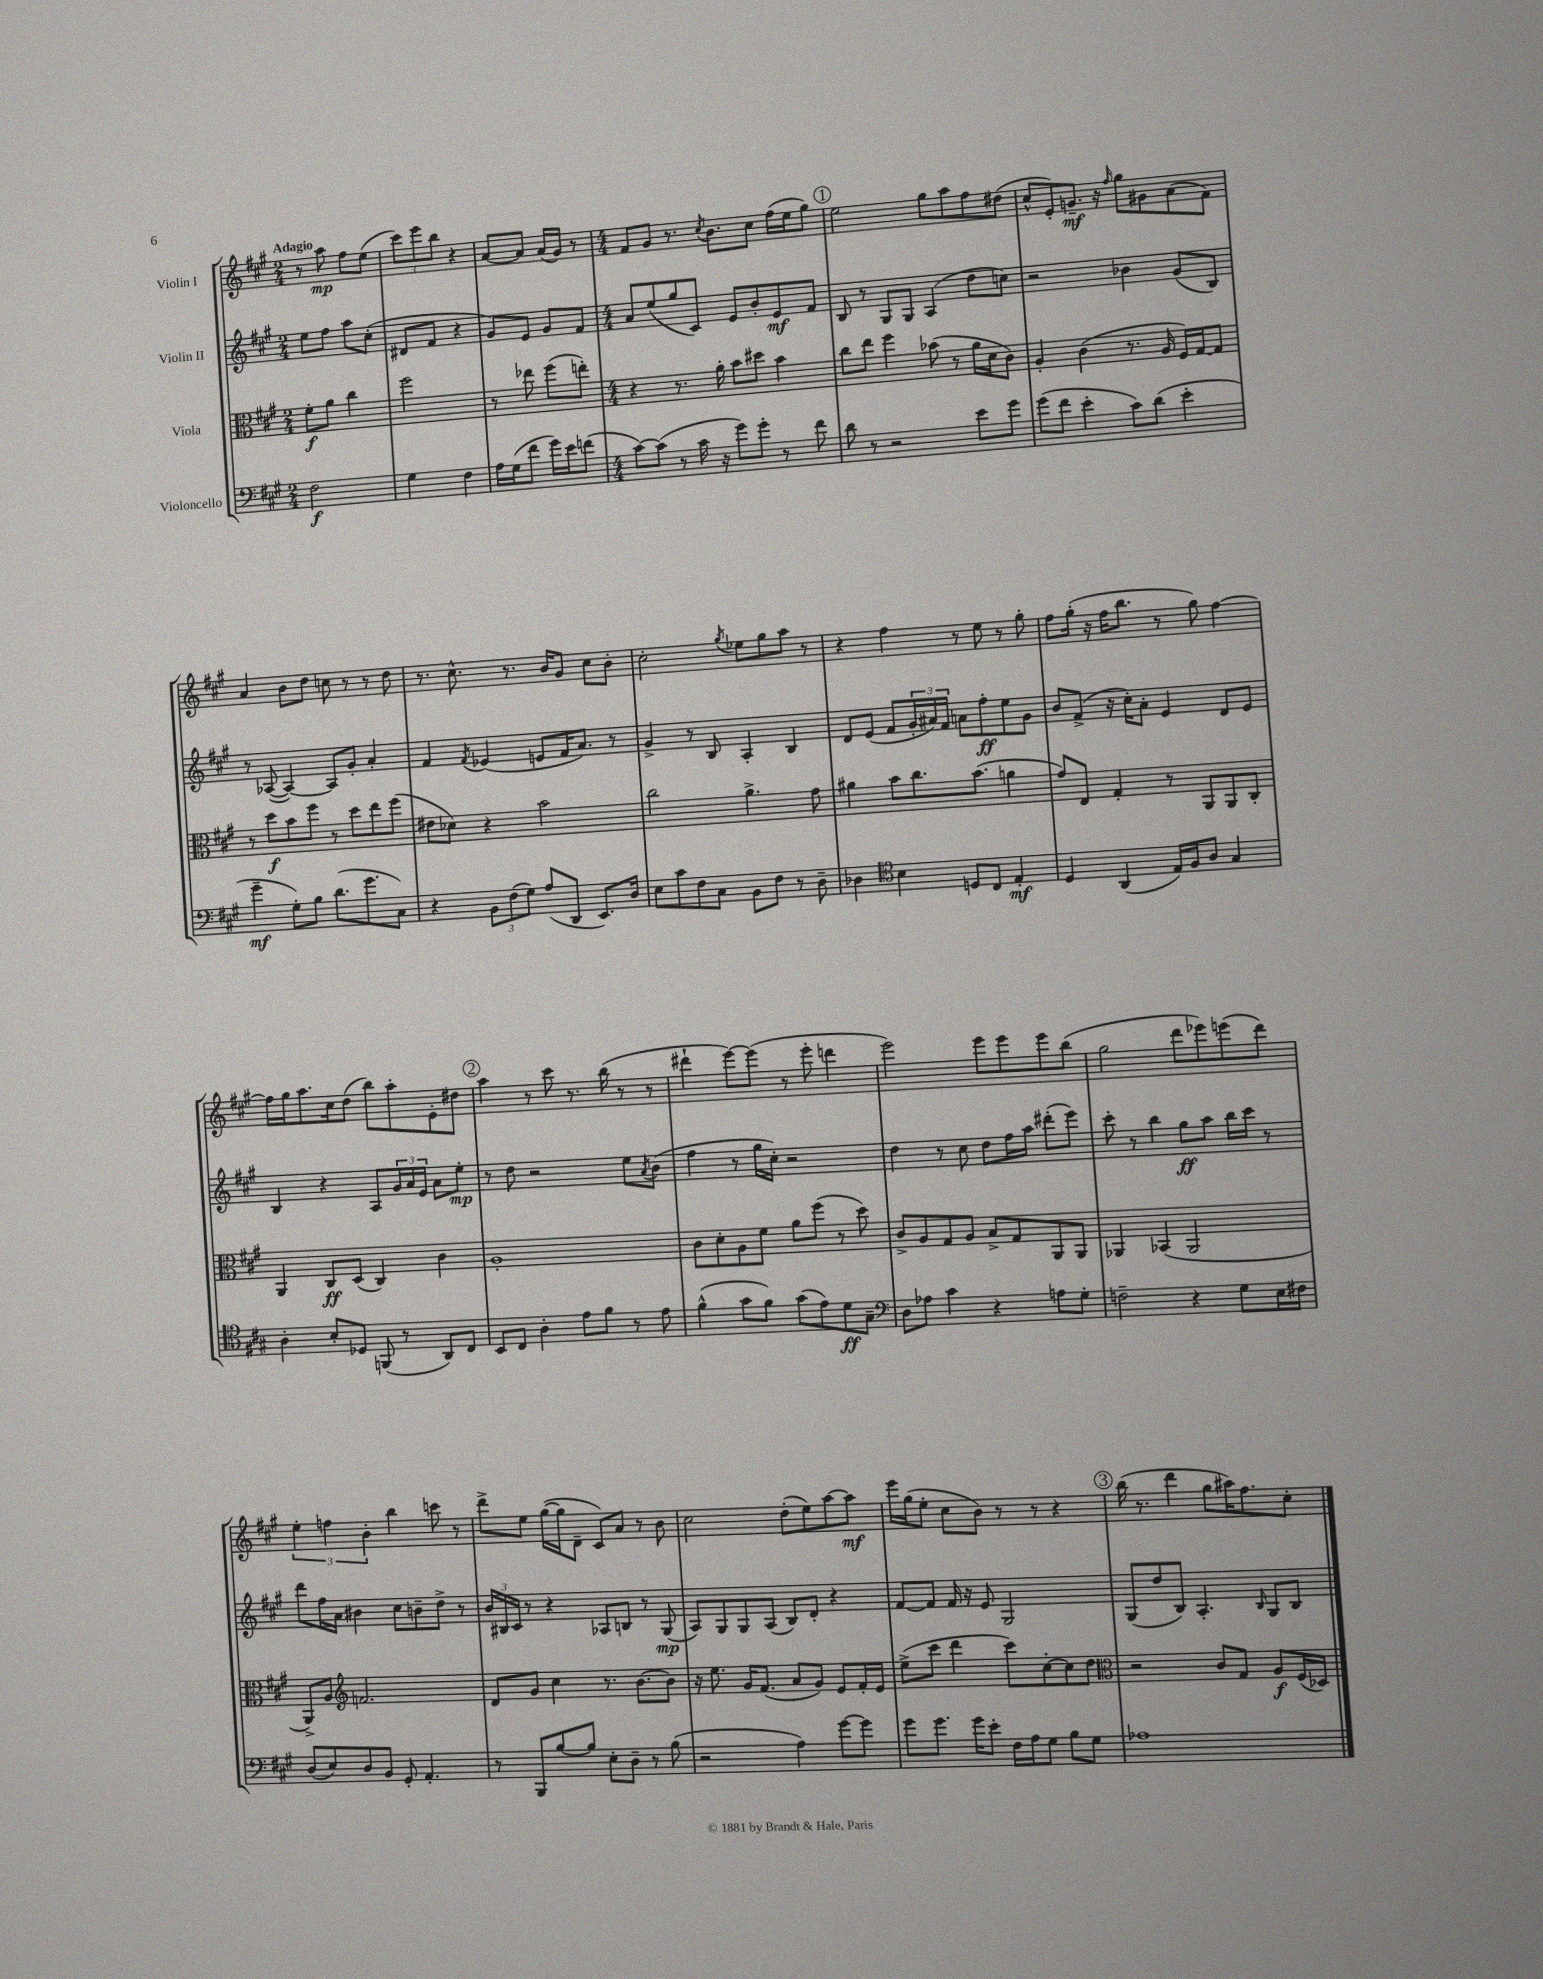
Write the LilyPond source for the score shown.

<<
\new StaffGroup <<
\new Staff = "s0" \with { instrumentName = "Violin I" } {
    \clef treble \key a \major \numericTimeSignature \time 2/4 \tempo "Adagio"
    r8 a''8\mp fis''8 e''8( |
    \tuplet 3/2 { cis'''8) e'''8 b''8 } r4 |
    a'8~ a'8 a'16( gis'16) r8 |
    \numericTimeSignature \time 4/4 fis'8 gis'8 r8. \acciaccatura { cis''8 } b'8. cis''8 fis''16( e''16 gis''8) |
    \mark \markup { \circle "1" } e''2 gis''8 a''8 fis''8 dis''8( |
    cis''8-^ e'8-.) g'8.--\mf r16 \grace { fis''16 } gis''8 gis'8 a'8( fis'8) |
    a'4 b'8 d''8 c''8 r8 r8 d''8 |
    r8. cis''8.-^ r8. b'16 gis'8 cis''8 b'8-. |
    cis''2-. \acciaccatura { gis''8 } ees''8 gis''8 a''8 r8 |
    r4 fis''4 r8 e''8 r8 gis''8-. |
    fis''8 gis''16-.( r16 fis''16 b''8. r8 gis''8) fis''4~ |
    fis''16 gis''16 a''8. cis''16 d''8( b''8) a''8-. e'8-. dis''8 |
    \mark \markup { \circle "2" } a''4 r8 cis'''8 r8. b''16( r8 r8 |
    dis'''4-! e'''8~) e'''8( r8 e'''8-. d'''4 |
    e'''2) e'''8 e'''8 e'''8 b''8( |
    gis''2 d'''8 ees'''8) e'''8( d'''8) |
    \tuplet 3/2 { e''4-. f''4 b'4-. } b''4 c'''8 r8 |
    d'''8-> e''8 gis''16~( gis''16 d'8-- cis'8) a'8 r8 b'8 |
    cis''2 d''8-.( e''8) a''8~ a''8\mf |
    e'''16 gis''16( e''8-. cis''8 b'8) r8 r8 r4 |
    \mark \markup { \circle "3" } b''16( r8. d'''4 gis''8 ais''16) fis''8. cis''8-. \bar "|." |
}
\new Staff = "s1" \with { instrumentName = "Violin II" } {
    \clef treble \key a \major \numericTimeSignature \time 2/4
    e''8 fis''8 a''8 cis''8-.( |
    dis'8 fis'8 r4 |
    gis'8) e'8 gis'8 fis'8 |
    \numericTimeSignature \time 4/4 a'8 e''8( gis''8 cis'8) e'8 b'8-. e'8\mf fis'8 |
    \mark \markup { \circle "1" } b8 r8 gis8 gis8 a4( d''8 c''8) |
    r2 bes'4 gis'8( b8) |
    r8 aes8~( aes4~) aes8 gis'8-. a'4-. |
    fis'4 \acciaccatura { fis'8 } ees'4( e'8 fis'16 a'8.) r8 |
    gis'4-> r8 b8 a4-. b4 |
    d'8 e'8( fis'8 \tuplet 3/2 { gis'16-. ais'16) fis'16 } a'8 fis''8-.\ff e''8 gis'8 |
    b'8 fis'8->( r16 cis''16-.) a'8-. e'4 d'8 e'8 |
    b4 r4 a8 \tuplet 3/2 { gis'16 a'16 e'16 } a'8 e''8-.\mp |
    \mark \markup { \circle "2" } r8 d''8 r2 e''8 \acciaccatura { a'8 } b'8( |
    fis''4 r8 gis''16 cis''16-.) r2 |
    d''4 r8 cis''8 d''8 fis''16 a''16 dis'''8-.( e'''8) |
    cis'''8-. r8 b''4 gis''8\ff a''8 b''16 cis'''16 r8 |
    d'''8 fis''16 a'16 bis'4 cis''8 b'8-- d''8-> r8 |
    \tuplet 3/2 { b'16 bis16 cis'16 } r8 r4 aes8 b8 r8 gis8\mp( |
    a8) gis8 gis8 a8( b8) d'8-. r4 |
    fis'8~ fis'8 fis'16 r16 e'8 gis2 |
    \mark \markup { \circle "3" } gis8( d''8 b8) a4.-. \grace { b16 } gis8 b8 \bar "|." |
}
\new Staff = "s2" \with { instrumentName = "Viola" } {
    \clef alto \key a \major \numericTimeSignature \time 2/4
    fis'8-.\f a'8 cis''4 |
    fis''2 |
    r8 ees''8 fis''8( e''8-.) |
    \numericTimeSignature \time 4/4 r4 r8. a'16-. b'8 dis''8 b'4 |
    \mark \markup { \circle "1" } cis''8 e''8 fis''4 bes'8( r8 a'16 d'16 cis'8) |
    a4-. cis'4( r8. a16 fis16) gis16~ gis8 |
    r8 d''8\f b'8 fis''8 r8 d''8 e''8 fis''8( |
    eis'8 des'8) r4 b'2 |
    cis''2 a'4.-> gis'8 |
    ais'4 b'8 cis''8. b'8.( a'4 |
    gis'8) e8 gis4-. r8 a,8 a,8 cis8-. |
    a,4 cis8\ff d8( cis4) cis'4 |
    \mark \markup { \circle "2" } a1-. |
    cis'8 d'8-. a8 fis'8 a'8 fis''8( r8 d''8) |
    cis'8-> a8 gis8 a8 b8-> gis8 a,8 a,8 |
    aes,4 bes,4( aes,2 |
    a,8->) a8 \clef treble f'2. |
    d'8 gis'8 cis''4 r8. b'8.~ b'8 |
    r16 e''8. gis'16 fis'8.( a'8 gis'8) e'8 fis'16-. e'16 |
    e''8->( cis'''8 d'''4 cis'''8) cis''8~-. cis''8 d''8 |
    \mark \markup { \circle "3" } \clef alto r2 cis'8 gis8 a8\f fis16( des16) \bar "|." |
}
\new Staff = "s3" \with { instrumentName = "Violoncello" } {
    \clef bass \key a \major \numericTimeSignature \time 2/4
    fis2\f |
    gis4 fis4 |
    a16 gis16( fis'8 gis'16) e'16 f'8( |
    \numericTimeSignature \time 4/4 cis'8~) cis'8( r8 cis'16 r16 gis'8) gis'8-. r8 fis'8 |
    \mark \markup { \circle "1" } d'8 r8 r2 e'8 gis'8 |
    gis'8( fis'8 e'4-. cis'8) d'8( e'4-. |
    gis'4--\mf gis8-.) b8 d'8.( gis'8. cis8) |
    r4 \tuplet 3/2 { b,8 fis8( gis8) } a8( d,8 e,8.) d16 |
    e8 cis'8 fis8 cis8 b,8 fis8 r8 d8-- |
    des4 \clef tenor b4 d8 cis8 e4-.\mf |
    d4 a,4( e16) fis16 a8 gis4 |
    a4-. b8-. des8 f,8( r8 a,8) cis8 |
    \mark \markup { \circle "2" } b,8 cis8 a4-. e'8 fis'8 r8 e'8 |
    fis'4-^( gis'8 fis'8) gis'8( e'8) d'8\ff gis8-- |
    \clef bass d8 aes8 cis'4 r4 a8 gis8-. |
    f2-- r4 gis8 e16 fis16 |
    d8( e8) d8 b,8 gis,8-. a,4.-. |
    r8 b,,8 b8~ b8 e8-. d8-- r8 b8( |
    r2 a4) gis'8~ gis'8 |
    gis'8 gis'8. gis'16 e'8-. fis16 a16 gis8 b8 gis8 |
    \mark \markup { \circle "3" } aes1 \bar "|." |
}
>>
>>
\layout { \context { \Score \remove "Bar_number_engraver" } }
